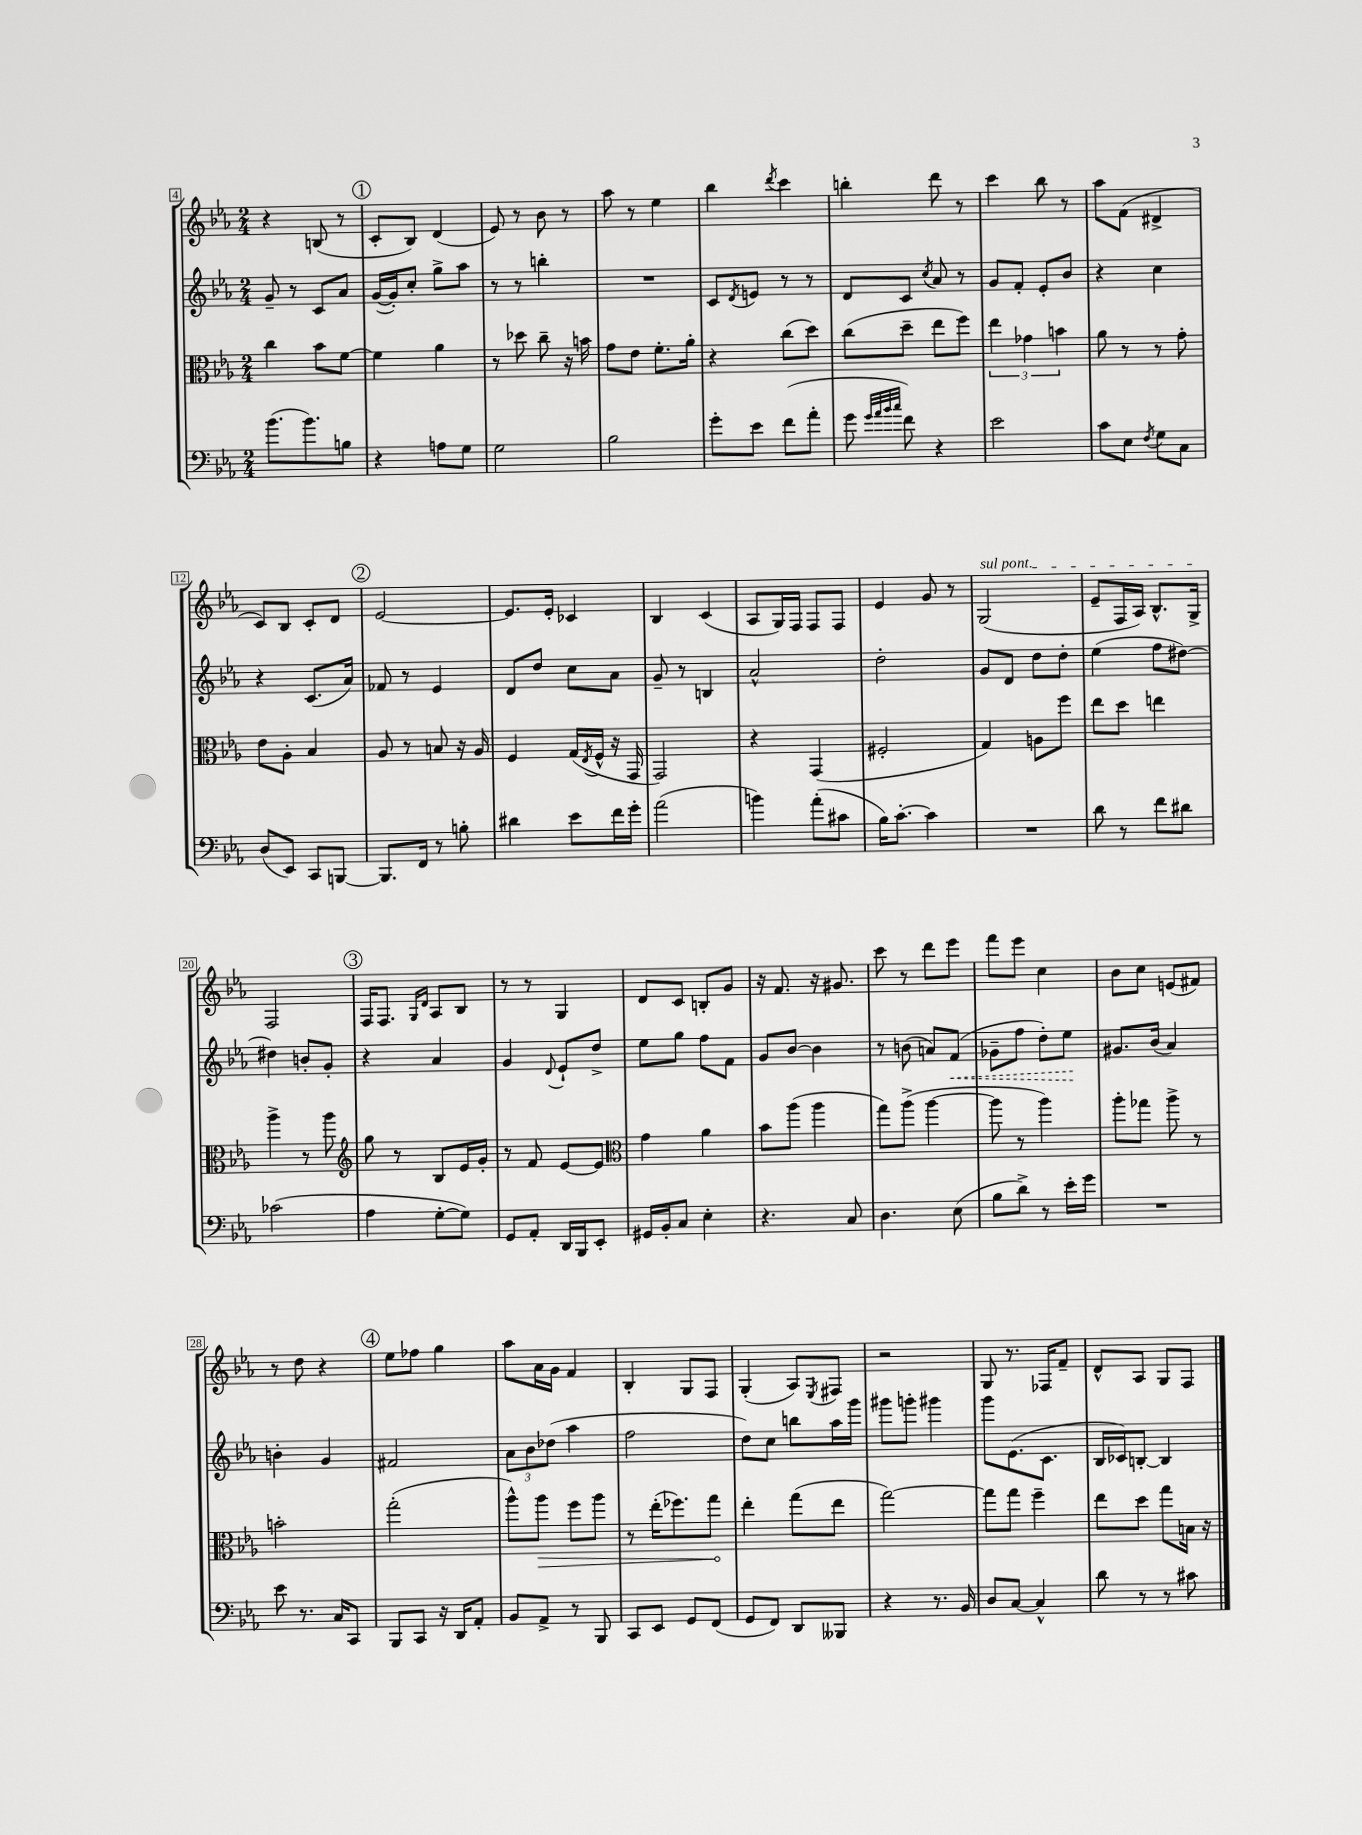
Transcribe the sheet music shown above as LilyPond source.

<<
\new StaffGroup <<
\new Staff = "s0" {
    \clef treble \key ees \major \numericTimeSignature \time 2/4
    r4 b8( r8 |
    \mark \markup { \circle "1" } c'8-. bes8) d'4( |
    ees'8) r8 bes'8 r8 |
    aes''8 r8 ees''4 |
    bes''4 \acciaccatura { d'''8 } c'''4 |
    b''4-. d'''8 r8 |
    c'''4 bes''8 r8 |
    aes''8 f'8( dis'4-> |
    c'8) bes8 c'8-. d'8 |
    \mark \markup { \circle "2" } ees'2~ |
    ees'8. ees'16-. ces'4 |
    bes4 c'4( |
    aes8 g16) f16 f8 f8 |
    ees'4 g'8 r8 |
    \once \override TextSpanner.bound-details.left.text = \markup { \italic "sul pont." } g2\startTextSpan( |
    ees'8-- f16 aes16) bes8.-^ g16->\stopTextSpan |
    f2 |
    \mark \markup { \circle "3" } f16 f8. \grace { g16 d'16 } aes8 bes8 |
    r8 r8 g4 |
    d'8 c'8 b8-. g'8 |
    r16 f'8. r16 gis'8. |
    c'''8 r8 d'''8 ees'''8 |
    f'''8 ees'''8 c''4 |
    bes'8 c''8 e'8( fis'8) |
    r8 d''8 r4 |
    \mark \markup { \circle "4" } ees''8 fes''8 g''4 |
    aes''8 aes'16 g'16 f'4 |
    bes4-. g8 f8 |
    g4-.( aes8) \acciaccatura { ees8 } fis8 |
    r2 |
    g8 r8. fes16 f'8-- |
    d'8-^ aes8 g8 f8 \bar "|." |
}
\new Staff = "s1" {
    \clef treble \key ees \major \numericTimeSignature \time 2/4
    g'8-- r8 c'8 aes'8 |
    \mark \markup { \circle "1" } g'16~( g'16-.) c''8-. g''8-> aes''8 |
    r8 r8 b''4-. |
    R2 |
    c'8 \acciaccatura { d'8 } e'8 r8 r8 |
    d'8 c'8 \acciaccatura { c''8 } aes'8 r8 |
    g'8 f'8-. ees'8-. bes'8 |
    r4 c''4 |
    r4 c'8.( aes'16) |
    \mark \markup { \circle "2" } fes'8 r8 ees'4 |
    d'8 d''8 c''8 aes'8 |
    g'8-- r8 b4 |
    aes'2-^ |
    d''2-. |
    g'8 d'8 d''8 d''8-. |
    ees''4( f''8 dis''8~) |
    dis''4 b'8-. g'8-. |
    \mark \markup { \circle "3" } r4 aes'4 |
    g'4 \appoggiatura { d'8 } ees'8-! d''8-> |
    ees''8 g''8 f''8 f'8 |
    g'8 bes'8~ bes'4 |
    r8 b'8( a'8) \once \override Hairpin.style = #'dashed-line f'8\<( |
    ges'8-- f''8 d''8-.) ees''8\! |
    gis'8. bes'16( aes'4) |
    b'4-. g'4 |
    \mark \markup { \circle "4" } fis'2 |
    \tuplet 3/2 { aes'8 bes'8 des''8( } aes''4 |
    f''2 |
    d''8) c''8 b''8 aes''16 g'''16 |
    gis'''8 g'''8-. gis'''4 |
    g'''8 ees'8.( c'8. |
    bes16 ces'16) b8~-. b4 \bar "|." |
}
\new Staff = "s2" {
    \clef alto \key ees \major \numericTimeSignature \time 2/4
    c''4 bes'8 f'8~ |
    \mark \markup { \circle "1" } f'4 aes'4 |
    r8 des''8 c''8-- r16 b'16 |
    g'8 ees'8 f'8.-. aes'16-. |
    r4 c''8( d''8) |
    c''8( d''8-- ees''8 f''8) |
    \tuplet 3/2 { ees''4 ges'4 b'4 } |
    aes'8 r8 r8 g'8-. |
    ees'8 aes8-. bes4 |
    \mark \markup { \circle "2" } aes8 r8 b8 r16 aes16 |
    f4 g16( \acciaccatura { ees8 } f16-^ r16 g,16 |
    g,2) |
    r4 g,4( |
    fis2-. |
    g4) a8 f''8 |
    ees''8 d''8 e''4 |
    aes''4-> r8 aes''8 |
    \mark \markup { \circle "3" } \clef treble g''8 r8 bes8 ees'16 g'16-. |
    r8 f'8 ees'8~ ees'8 |
    \clef alto g'4 aes'4 |
    bes'8 aes''8( aes''4 |
    g''8) aes''8->( aes''4~ |
    aes''8 r8 aes''4) |
    aes''8-. ges''8 aes''8-> r8 |
    b'2-. |
    \mark \markup { \circle "4" } g''2-.( |
    aes''8-^) \once \override Hairpin.circled-tip = ##t aes''8\> f''8 aes''8 |
    r8 ees''16-.( fes''8.) g''8\! |
    ees''4-. g''8( ees''8 |
    g''2~) |
    g''8 g''8 f''4-- |
    ees''8 d''8 g''8 b16 r16 \bar "|." |
}
\new Staff = "s3" {
    \clef bass \key ees \major \numericTimeSignature \time 2/4
    bes'8.( bes'8.) b8 |
    \mark \markup { \circle "1" } r4 a8 g8 |
    g2 |
    bes2 |
    g'8-. ees'8 f'8( aes'8-. |
    g'8 \grace { g'32 aes'32 bes'32 c''32 } f'8) r4 |
    ees'2 |
    c'8 ees8 \acciaccatura { f8 } g8 c8 |
    d8( ees,8) c,8 b,,8~ |
    \mark \markup { \circle "2" } b,,8. f,16 r8 b8-. |
    dis'4 ees'8 f'16 g'16-. |
    aes'2( |
    b'4) aes'8-.( cis'8 |
    bes16) c'8.~-. c'4 |
    R2 |
    d'8 r8 f'8 dis'8 |
    ces'2( |
    \mark \markup { \circle "3" } aes4 g8~-. g8) |
    g,8 aes,8-. d,16 bes,,16 ees,8-. |
    gis,16 bes,16-. c8 ees4-. |
    r4. c8 |
    d4. ees8( |
    bes8 d'8->) r8 ees'16-. g'16 |
    R2 |
    ees'8 r8. c16 c,8 |
    \mark \markup { \circle "4" } bes,,8 c,8 r16 d,16 aes,8-. |
    bes,8 aes,8-> r8 bes,,8 |
    c,8 ees,8 g,8 f,8( |
    g,8 f,8) d,8 beses,,8 |
    r4 r8. bes,16 |
    d8 c8~ c4-^ |
    d'8 r8 r8 cis'8 \bar "|." |
}
>>
>>
\layout { \context { \Score currentBarNumber = #4 \override BarNumber.stencil = #(make-stencil-boxer 0.1 0.3 ly:text-interface::print) } }
